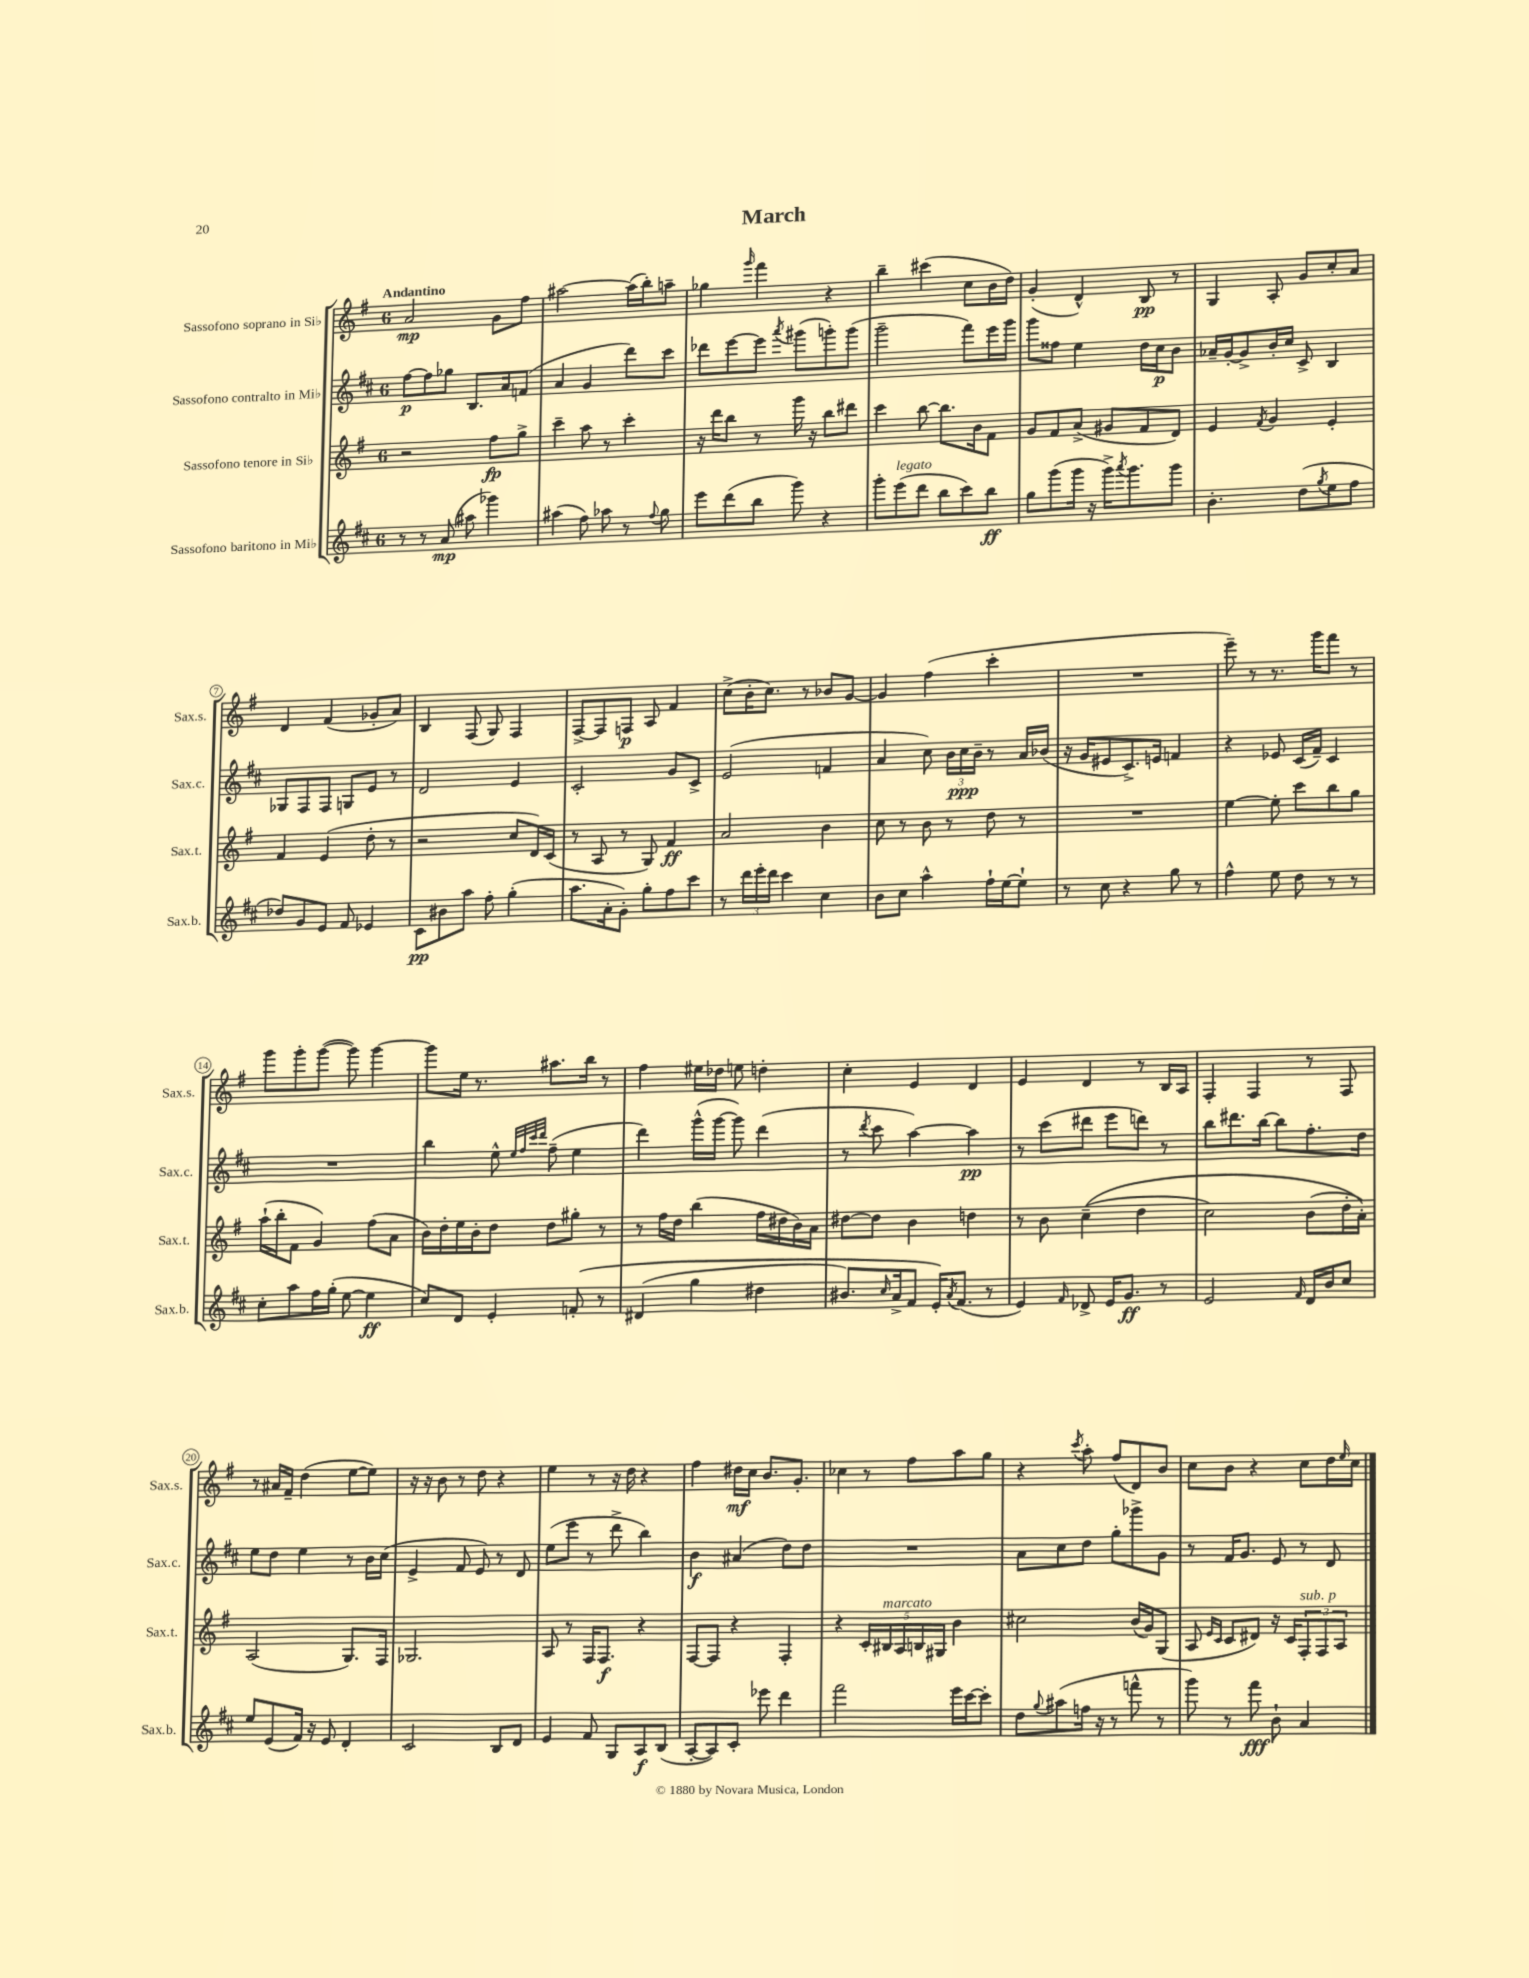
\header { title = "March" }
<<
\new StaffGroup <<
\new Staff = "s0" \with { instrumentName = "Sassofono soprano in Sib" shortInstrumentName = "Sax.s." } {
    \clef treble \key g \major \once \override Staff.TimeSignature.style = #'single-digit \time 6/8 \tempo "Andantino"
    a'2\mp g'8 fis''8 |
    ais''2~ ais''16( b''16-.) a''8-- |
    ges''4 \grace { g'''16 } fis'''4 r4 |
    b''4-- cis'''4( c''8 b'16 d''16) |
    g'4-.( d'4-^) b8\pp r8 |
    g4 a8-. g'8 c''8-. a'8 |
    d'4 fis'4( ges'8-. a'8) |
    b4 fis8( g8) fis4 |
    fis8~-> fis8 f8\p a8 fis'4 |
    c''8->( b'16-. c''8.) r8 bes'8 g'8~ |
    g'4 fis''4( c'''4-. |
    R2. |
    e'''8--) r8 r8. g'''16 fis'''8 r8 |
    g'''8 g'''8-. g'''8~( g'''8) g'''4~ |
    g'''8 e''16 r8. ais''8. b''16 r8 |
    fis''4 eis''16 des''16 e''8 d''4-. |
    c''4-. e'4 d'4 |
    e'4 d'4 r8 b16 a16 |
    fis4-. fis4 r8 fis8 |
    r8 ais'16 fis'16-- d''4( e''8~ e''8) |
    r16 r16 b'8 r8 d''8 r4 |
    e''4 r8 r16 d''16 r4 |
    fis''4 dis''16\mf c''16 b'8. g'8.-. |
    ces''4 r8 fis''8 a''8 g''8 |
    r4 \acciaccatura { c'''8 } a''8-. fis''8( d'8) b'8 |
    c''8 b'8 r4 c''8 d''16 \grace { e''16 } c''16 \bar "|." |
}
\new Staff = "s1" \with { instrumentName = "Sassofono contralto in Mib" shortInstrumentName = "Sax.c." } {
    \clef treble \key d \major \once \override Staff.TimeSignature.style = #'single-digit \time 6/8
    fis''8~\p fis''8 ges''8 b8. a'16 f'8( |
    a'4 g'4 d'''8) cis'''8 |
    des'''8 e'''8~ e'''8 \acciaccatura { a'''8 } gis'''8( g'''8-.) g'''8( |
    g'''2-- fis'''8) e'''16 g'''16 |
    g'''8 fisis''8 e''4 d''16 cis''16\p b'8 |
    aes'16-- g'16~-. g'8-> b'16-. cis''16 cis'8-> b4 |
    ges8 fis8 fis8 g8 e'8 r8 |
    d'2 e'4 |
    cis'2-. g'8 cis'8-> |
    e'2( f'4 |
    a'4 cis''8) \tuplet 3/2 { b'16 cis''16\ppp b'16-- } r8 a'16 bes'16( |
    r16 g'16 eis'8 cis'8.->) e'16 f'4 |
    r4 ees'8 cis'16( fis'16--) cis'4 |
    R2. |
    b''4 e''8-^ \grace { e''32 fis''32 cis'''32 d'''32 } fis''8--( e''4 |
    d'''4) g'''16-^( g'''16~ g'''8) d'''4( |
    r8 \acciaccatura { d'''8 } cis'''8 a''4~) a''4\pp |
    r8 cis'''8( dis'''8 e'''8 d'''8) r8 |
    b''8 dis'''8. b''16~ b''8 fis''8.-. d''16 |
    e''8 d''8 e''4 r8 b'16 cis''16( |
    e'4-> fis'8 e'8) r8 d'8 |
    e''8( e'''8 r8 d'''8-> b''4) |
    b'4\f ais'4( d''8) d''8 |
    R2. |
    a'8 cis''8 d''8 g''8-. ges'''8-> g'8 |
    r8 fis'16 g'8. e'8 r8 d'8 \bar "|." |
}
\new Staff = "s2" \with { instrumentName = "Sassofono tenore in Sib" shortInstrumentName = "Sax.t." } {
    \clef treble \key g \major \once \override Staff.TimeSignature.style = #'single-digit \time 6/8
    r2 fis''8\fp g''8-> |
    c'''4-- a''8 r8 c'''4-. |
    r16 d'''16 b''8 r8 g'''16 r16 b''8 dis'''8 |
    c'''4 b''8~ b''8. b'16 fis'8 |
    g'8 fis'8 a'8->( gis'8 fis'8 d'8) |
    e'4 \acciaccatura { fis'8 } g'4 e'4-. |
    fis'4 e'4( d''8-. r8 |
    r2 c''8 d'16) c'16( |
    r8 a8 r8 g8) fis'4\ff |
    a'2 b'4 |
    c''8 r8 b'8 r8 d''8 r8 |
    R2. |
    e''4~ e''8-. c'''8 b''8 g''8 |
    a''16-!( b''16-. fis'8 g'4) fis''8( a'8 |
    b'16) d''16-. e''16 b'16-. d''8 d''8 gis''8-. r8 |
    r8 fis''16 d''16 b''4( fis''16 dis''16 b'16) a'16 |
    dis''8~ dis''8 b'4 d''4 |
    r8 b'8 c''4--(\( d''4 |
    c''2) b'8( d''16-. a'16-.)\) |
    a2( g8.) fis16 |
    ges2. |
    a8 r8 fis16 fis8.\f r4 |
    fis8~ fis8 r4 fis4-. |
    r4 \tuplet 5/4 { c'16-. bis16^\markup { \italic "marcato" } a16 b16 gis16 } b'4 |
    cis''2 b'16( g'16) g8( |
    a8 \grace { e'16 c'16 } c'8 dis'8) r16 c'16 \tuplet 3/2 { fis8-.^\markup { \italic "sub. p" } fis8 a8 } \bar "|." |
}
\new Staff = "s3" \with { instrumentName = "Sassofono baritono in Mib" shortInstrumentName = "Sax.b." } {
    \clef treble \key d \major \once \override Staff.TimeSignature.style = #'single-digit \time 6/8
    r8 r8 a'8\mp( ais''8 ges'''4) |
    ais''4( fis''8) aes''8 r8 \appoggiatura { fis''8 } g''8 |
    e'''8 d'''8( b''8 g'''8) r4 |
    g'''8-. e'''8^\markup { \italic "legato" }( d'''8 b''8 cis'''8) b''8\ff |
    g''8 g'''8( g'''16 r16 g'''16->) \acciaccatura { a'''8 } g'''8. g'''8 |
    b'4.-. d''8( \acciaccatura { g''8 } e''8 fis''8 |
    des''8) g'8 e'8 fis'8 ees'4 |
    cis'8\pp bis'8 a''8 fis''8-. g''4-.( |
    a''8. a'16-. g'8-.) g''8-. fis''8 cis'''8 |
    r8 \tuplet 3/2 { d'''16 e'''16-. d'''16 } cis'''4 cis''4 |
    b'8 cis''8 a''4-^ fis''16-! e''16~ e''8-! |
    r8 cis''8 r4 g''8 r8 |
    fis''4-^ e''8 d''8 r8 r8 |
    cis''8-. a''8 fis''16 g''16-.( e''8~ e''4\ff |
    cis''8) d'8 e'4-. f'8-.\( r8 |
    dis'4( g''4 dis''4 |
    bis'8.) \grace { cis''16 } a'16-> fis'8 e'16-.\) \acciaccatura { a'8 } fis'8.( r8 |
    e'4) \grace { fis'16 } des'8-> e'16 g'8.\ff r8 |
    e'2 \grace { fis'16 } d'16 b'16 cis''8 |
    e''8 e'8( fis'16) r16 e'8 d'4-. |
    cis'2 b8 d'8 |
    e'4 fis'8 g8 a8\f b8( |
    a8~-. a8) cis'8-. ees'''8 d'''4 |
    fis'''2 e'''16 cis'''16~ cis'''8-. |
    d''8 \appoggiatura { g''8 } ais''8( f''16 r16 r8 f'''8-^ r8 |
    g'''8) r8 fis'''8\fff b'8-! a'4 \bar "|." |
}
>>
>>
\layout { \context { \Score \override BarNumber.stencil = #(make-stencil-circler 0.1 0.3 ly:text-interface::print) } }
